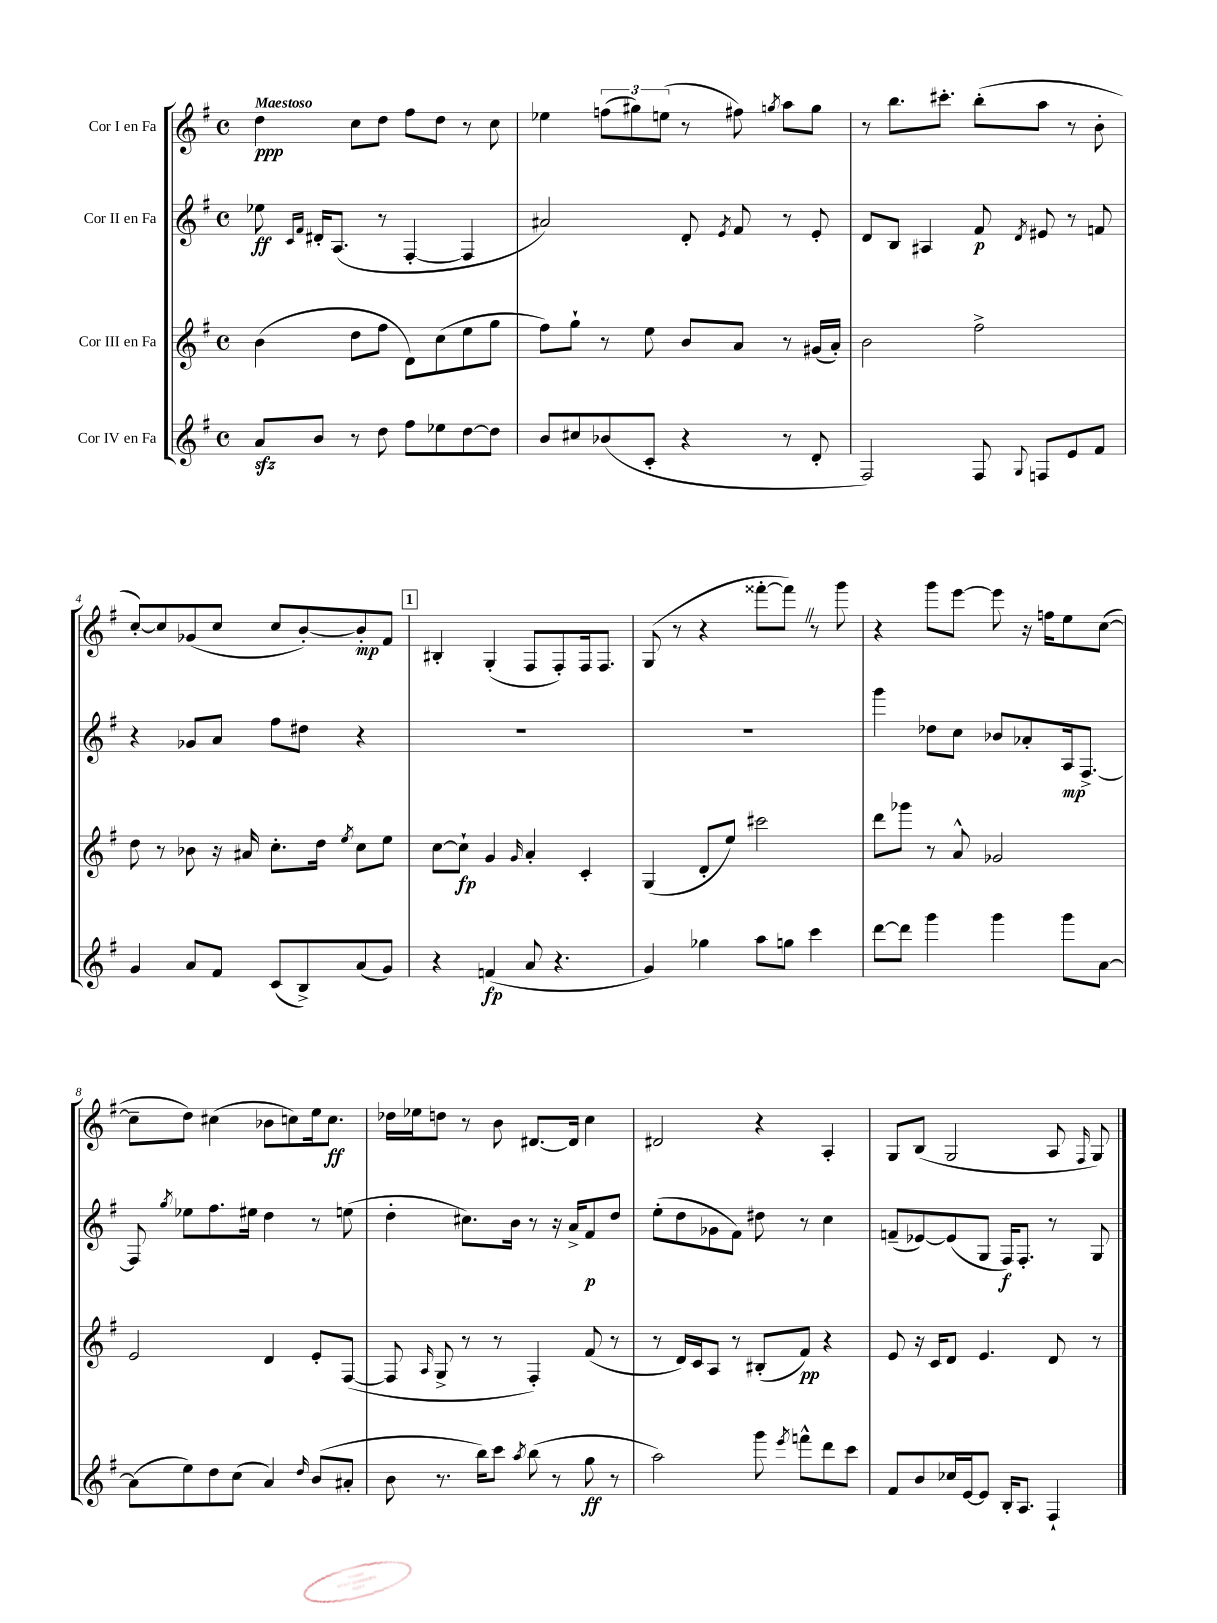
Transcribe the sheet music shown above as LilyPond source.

<<
\new StaffGroup <<
\new Staff = "s0" \with { instrumentName = "Cor I en Fa" } {
    \clef treble \key g \major \defaultTimeSignature \time 4/4 \tempo "Maestoso"
    \autoBeamOff d''4\ppp c''8[ d''8] fis''8[ d''8] r8 c''8 |
    ees''4 \tuplet 3/2 { f''8[( gis''8) e''8]( } r8 fis''8) \acciaccatura { g''8 } a''8[ g''8] |
    r8 b''8.[ cis'''8.]-. b''8[-.( a''8] r8 b'8-. |
    c''8[~-.) c''8 ges'8( c''8] c''8[ b'8~-.) b'8-.\mp fis'8] |
    \mark \markup { \box "1" } bis4-. g4-.( fis8[ fis8-.) fis16 fis8.] |
    g8( r8 r4 fisis'''8[~-. fisis'''8]) \once \override BreathingSign.text = \markup { \musicglyph "scripts.caesura.straight" } \breathe r8 g'''8 |
    r4 g'''8[ e'''8]~ e'''8 r16 f''16[ e''8 c''8]~( |
    c''8[-- d''8]) cis''4( bes'8[ c''8) e''16 c''8.]\ff |
    des''16[ ees''16 d''8] r8 b'8 dis'8.[~ dis'16] c''4 |
    dis'2 r4 a4-. |
    g8[ b8]( g2 a8 \grace { fis16 } g8) \bar "|." |
}
\new Staff = "s1" \with { instrumentName = "Cor II en Fa" } {
    \clef treble \key g \major \defaultTimeSignature \time 4/4
    \autoBeamOff ees''8\ff \grace { c'16[ fis'16] } dis'16[-. a8.]( r8 fis4~-. fis4 |
    ais'2) d'8-. \acciaccatura { e'8 } fis'8 r8 e'8-. |
    d'8[ b8] ais4 fis'8\p \acciaccatura { d'8 } eis'8 r8 f'8 |
    r4 ges'8[ a'8] fis''8[ dis''8] r4 |
    \mark \markup { \box "1" } R1 |
    R1 |
    g'''4 des''8[ c''8] bes'8[ aes'8-. a16\mp fis8.]~-> |
    fis8 \acciaccatura { g''8 } ees''8[ fis''8. eis''16] d''4 r8 e''8( |
    d''4-. cis''8.[) b'16] r8 r16 a'16[-> fis'8\p d''8] |
    e''8[-.( d''8 ges'8 fis'8]) dis''8 r8 c''4 |
    f'8[--( ees'8~) ees'8( g8] fis16[\f) fis8.]-. r8 g8 \bar "|." |
}
\new Staff = "s2" \with { instrumentName = "Cor III en Fa" } {
    \clef treble \key g \major \defaultTimeSignature \time 4/4
    \autoBeamOff b'4( d''8[ fis''8] d'8[) c''8( e''8 g''8] |
    fis''8[) g''8]-! r8 e''8 b'8[ a'8] r8 gis'16[( a'16]-.) |
    b'2 fis''2-> |
    d''8 r8 bes'8 r16 ais'16 c''8.[-. d''16] \acciaccatura { e''8 } c''8[ e''8] |
    \mark \markup { \box "1" } c''8[~ c''8]-!\fp g'4 \grace { g'16 } a'4-. c'4-. |
    g4( d'8[-. e''8]) cis'''2 |
    d'''8[ ges'''8] r8 a'8-^ ges'2 |
    e'2 d'4 e'8[-. fis8]~( |
    fis8 \grace { a16 } g8-> r8 r8 fis4-.) fis'8( r8 |
    r8 d'16[) c'16 a8] r8 bis8[-.( fis'8]\pp) r4 |
    e'8 r16 c'16[ d'8] e'4. d'8 r8 \bar "|." |
}
\new Staff = "s3" \with { instrumentName = "Cor IV en Fa" } {
    \clef treble \key g \major \defaultTimeSignature \time 4/4
    \autoBeamOff a'8[\sfz b'8] r8 d''8 fis''8[ ees''8 d''8~ d''8] |
    b'8[ cis''8 bes'8( c'8]-. r4 r8 d'8-. |
    fis2) fis8 \appoggiatura { g8 } f8[ e'8 fis'8] |
    g'4 a'8[ fis'8] c'8[( b8->) a'8( g'8]) |
    \mark \markup { \box "1" } r4 f'4\fp( a'8 r4. |
    g'4) ges''4 a''8[ g''8] c'''4 |
    d'''8[~ d'''8] g'''4 g'''4 g'''8[ a'8]~ |
    a'8[( e''8) d''8 c''8]( a'4) \grace { d''16 } b'8[( ais'8]-. |
    b'8 r8. b''16[) c'''8] \acciaccatura { a''8 } b''8( r8 g''8\ff r8 |
    a''2) g'''8 \acciaccatura { e'''8 } f'''8[-^ d'''8 c'''8] |
    fis'8[ b'8 ces''16 e'16~ e'8] b16[-. a8.] fis4-! \bar "|." |
}
>>
>>
